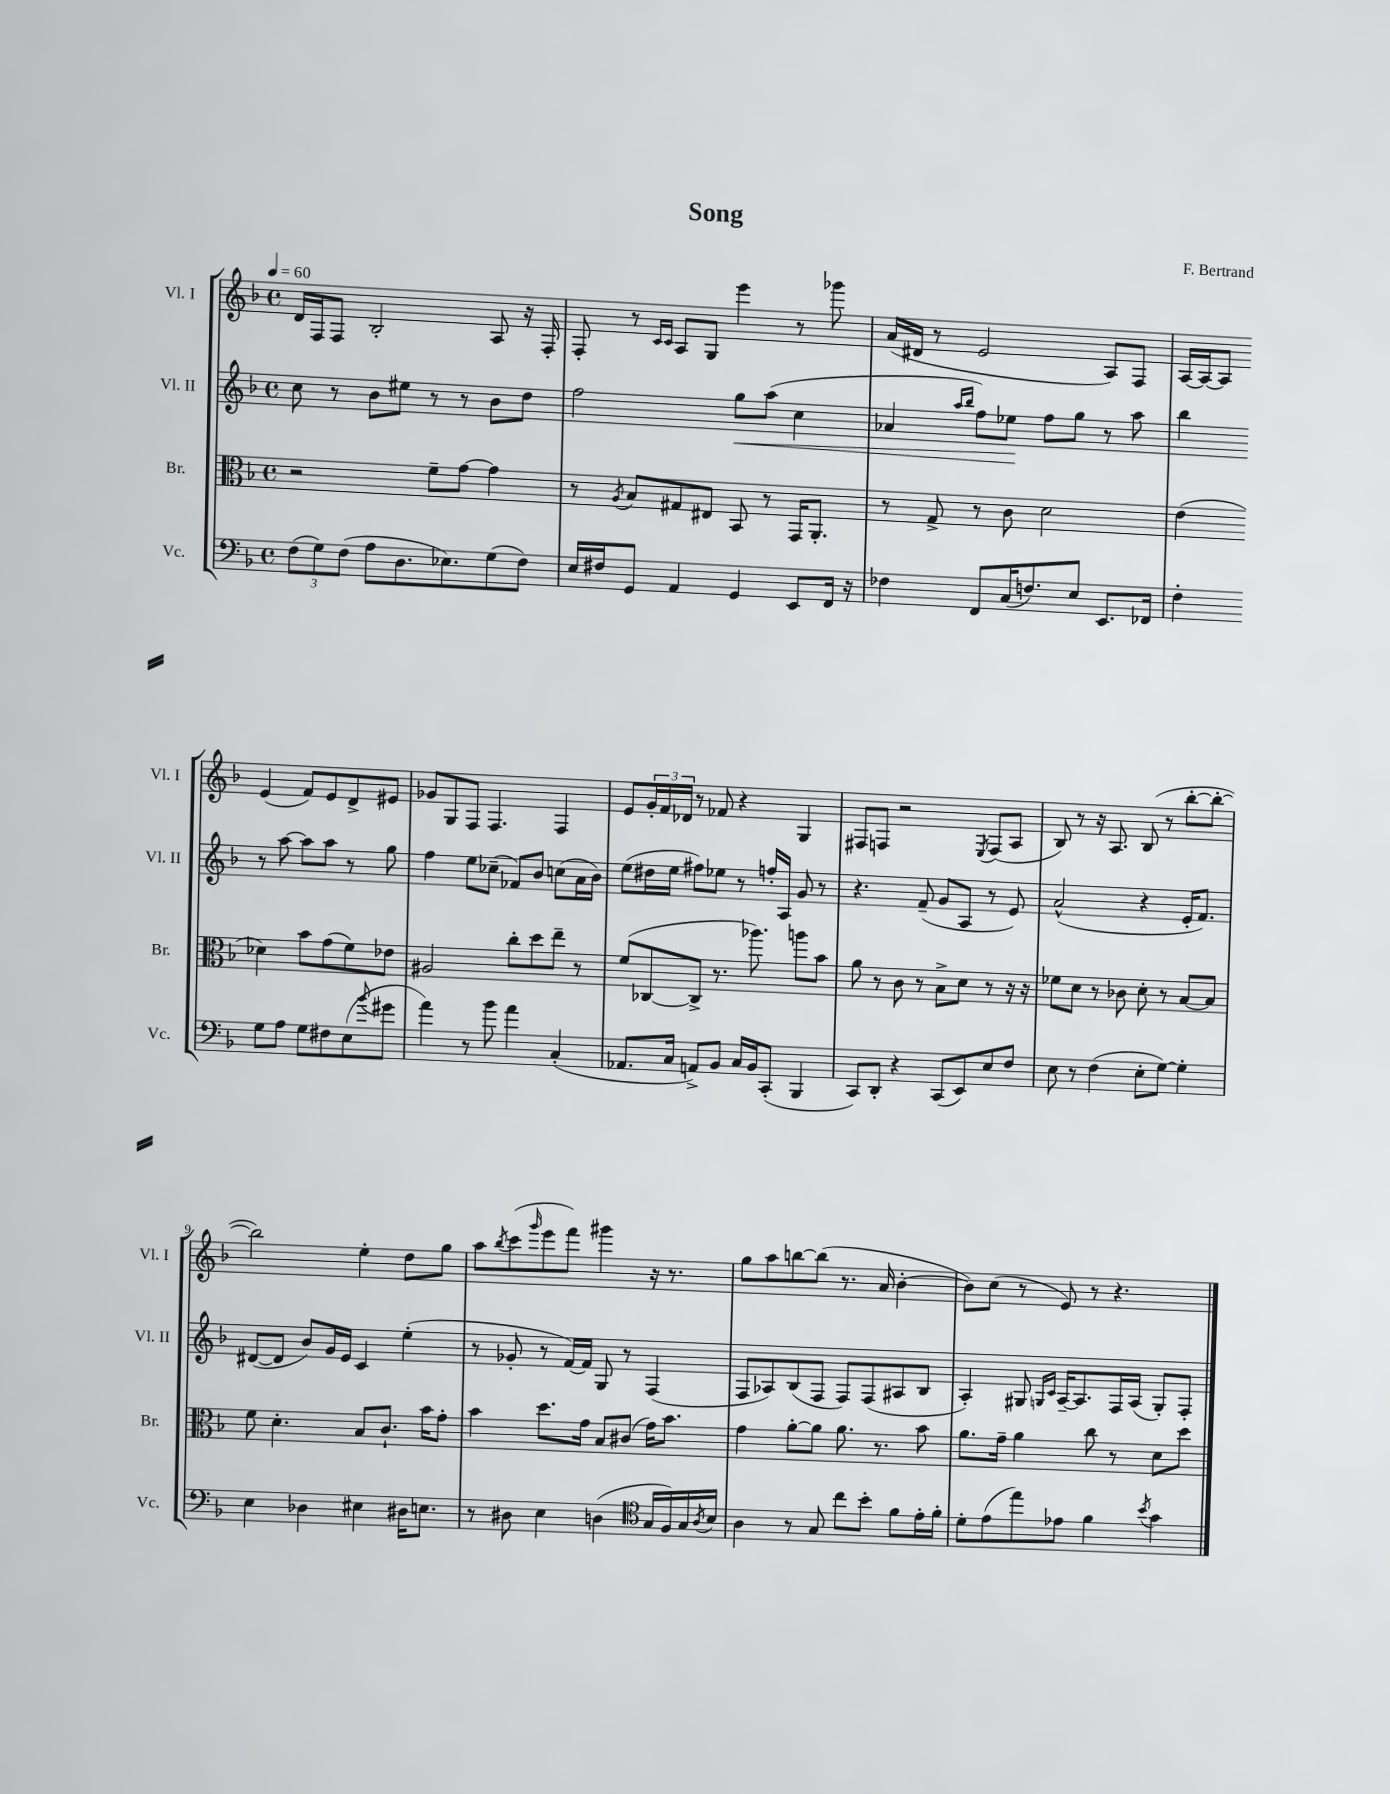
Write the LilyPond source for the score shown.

\header { title = "Song" composer = "F. Bertrand" }
<<
\new StaffGroup <<
\new Staff = "s0" \with { instrumentName = "Vl. I" shortInstrumentName = "Vl. I" } {
    \clef treble \key f \major \defaultTimeSignature \time 4/4 \tempo 4 = 60
    d'16 f16 f8 bes2-. a8 r16 f16-. |
    f8-. r8 \grace { c'16 c'16 } a8 g8 e'''4 r8 ges'''8 |
    a'16( dis'16 r8 e'2 a8) f8 |
    a16~ a16~ a8 e'4( f'8) e'8 d'8-> eis'8 |
    ges'8 g8 f8 f4. f4 |
    e'8 \tuplet 3/2 { g'16-. f'16 des'16 } r8 fes'8 r4 g4 |
    fis8 f8 r2 \acciaccatura { e8 } f8( a8 |
    bes8) r8 r16 a8. bes8( r8 bes''8~-. bes''8~-. |
    bes''2) e''4-. d''8 g''8 |
    a''8 \acciaccatura { bes''8 } c'''8( \grace { g'''16 } e'''8 f'''8) gis'''4 r16 r8. |
    g''8 a''8 b''8~ b''8( r8. a'16 bes'4~-. |
    bes'8) c''8( r8 e'8) r8 r4. \bar "|." |
}
\new Staff = "s1" \with { instrumentName = "Vl. II" shortInstrumentName = "Vl. II" } {
    \clef treble \key f \major \defaultTimeSignature \time 4/4
    c''8 r8 bes'8 eis''8 r8 r8 bes'8 d''8 |
    f''2 g''8\< a''8( c''4 |
    aes'4 \grace { a''16 bes''16 } f''8) ees''8\! f''8 g''8 r8 a''8 |
    bes''4 r8 a''8~ a''8 a''8 r8 g''8 |
    f''4 e''8 ces''8--( fes'8) bes'8 c''8( a'16 bes'16) |
    e''8( dis''16 e''16 fis''8) ees''8 r8 f''16-. a16 g'8 r8 |
    r4. f'8--( g'8 a8 r8 e'8) |
    a'2-^( r4 e'16-. f'8.) |
    dis'8~( dis'8 bes'8) g'16 e'16 c'4 e''4-.( |
    r8 ges'8-. r8 f'16~) f'16 g8 r8 f4( |
    f8 aes8) bes8( f8 f8) f8( ais8 bes8 |
    a4-.) gis8 \grace { g16 c'16 } a16~-- a8. f16 a16( g8-.) f8-. \bar "|." |
}
\new Staff = "s2" \with { instrumentName = "Br." shortInstrumentName = "Br." } {
    \clef alto \key f \major \defaultTimeSignature \time 4/4
    r2 f'8-- g'8~ g'4 |
    r8 \acciaccatura { a8 } bes8 gis8 eis8 bes,8 r8 g,16 a,8.-. |
    r8 g8-> r8 c'8 d'2 |
    e'4( des'4) bes'8 g'8( f'8) ees'8 |
    ais2 c''8-. d''8 e''8-- r8 |
    f'8( ces8~ ces8-> r8. aes''8.) a''8 bes'8 |
    a'8 r8 c'8 r8 bes8-> d'8 r8 r16 r16 |
    fes'8 d'8 r8 ces'8 d'8-. r8 bes8~ bes8 |
    f'8 d'4.-. bes8 c'8.-! bes'16 g'8-. |
    bes'4 d''8. g'16 bes8 cis'8( g'16) bes'8. |
    g'4 a'8~-. a'8 a'8. r8. bes'8 |
    a'8. g'16-- a'4 c''8 r8 d'8 d''8 \bar "|." |
}
\new Staff = "s3" \with { instrumentName = "Vc." shortInstrumentName = "Vc." } {
    \clef bass \key f \major \defaultTimeSignature \time 4/4
    \tuplet 3/2 { f8( g8) f8( } a8 d8. ees8.) g8( f8) |
    e16 fis16 g,8 a,4 g,4 e,8 f,16 r16 |
    fes4 f,8 c16( f8.) e8 e,8. fes,16 |
    f4-. g8 a8 g8 fis8 e8( \appoggiatura { bes'8 } gis'8 |
    a'4) r8 bes'8 a'4 c4-.( |
    aes,8. c16 a,8->) bes,8 c16 bes,16 c,8-.( bes,,4 |
    c,8) d,8-. r4 c,8( e,8) e8 f8 |
    e8 r8 f4( e8-. g8~) g4-. |
    e4 des4 eis4 dis16 e8. |
    r8 dis8 e4 d4( \clef tenor g16 f16) g16 \acciaccatura { a8 } bes16 |
    a4 r8 g8 c''8 bes'8-. f'8 e'16-. f'16-. |
    d'8-. e'8( e''8) ees'8 f'4 \acciaccatura { bes'8 } g'4 \bar "|." |
}
>>
>>
